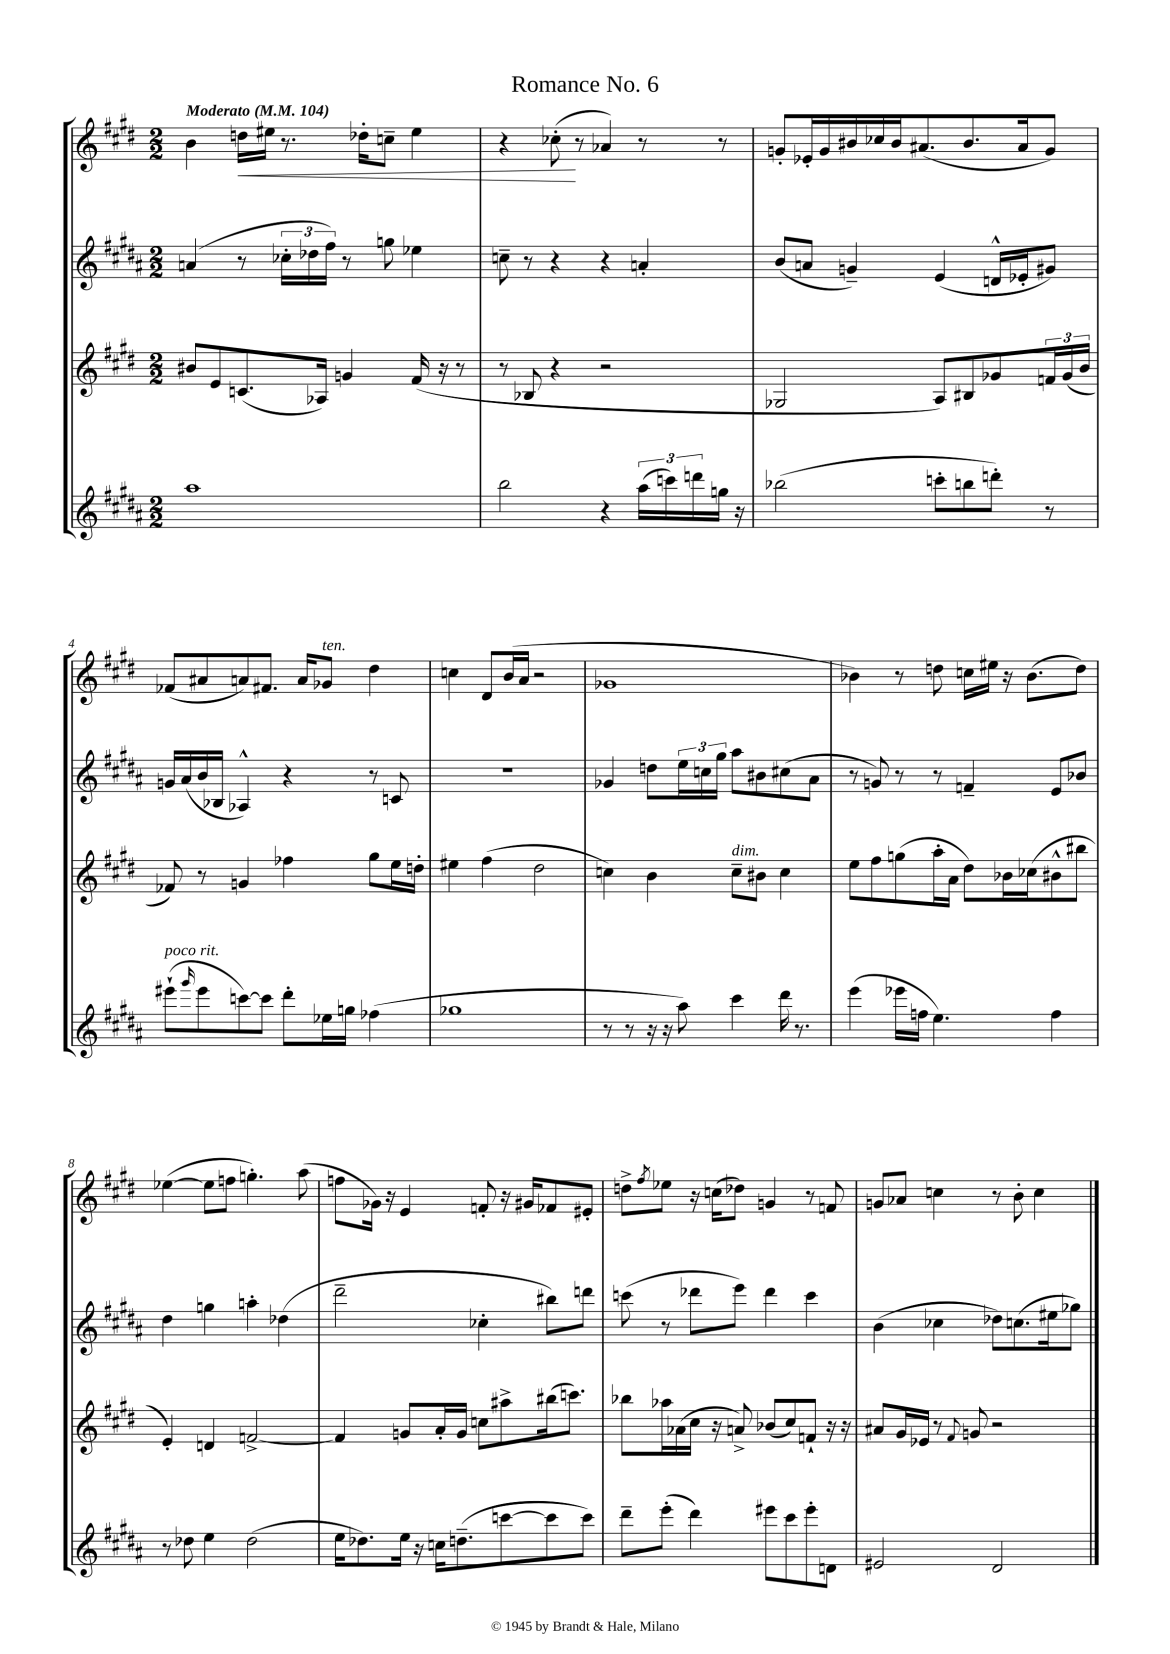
\header { title = "Romance No. 6" }
<<
\new StaffGroup <<
\new Staff = "s0" {
    \clef treble \key e \major \numericTimeSignature \time 2/2 \tempo "Moderato" 4 = 104
    b'4 d''16\< eis''16 r8. des''16-. c''8-- eis''4 |
    r4 ces''8-.\!( r8 aes'4) r8 r8 |
    g'8-. ees'16-. g'16 bis'16 ces''16 bis'16 ais'8.( bis'8. ais'16 g'8) |
    fes'8( ais'8 a'8) fis'8. a'16 ges'8^\markup { \italic "ten." } dis''4 |
    c''4 dis'8 b'16( a'16 r2 |
    ges'1 |
    bes'4) r8 d''8 c''16 eis''16 r16 bes'8.( d''8) |
    ees''4~( ees''8 f''8 g''4.-.) a''8( |
    f''8 ges'16) r16 e'4 f'8-. r16 gis'16 fes'8 eis'8-. |
    d''8-> \acciaccatura { fis''8 } ees''8 r16 c''16( des''8) g'4 r8 f'8 |
    g'8 aes'8 c''4 r8 b'8-. c''4 \bar "|." |
}
\new Staff = "s1" {
    \clef treble \key b \major \numericTimeSignature \time 2/2
    a'4( r8 \tuplet 3/2 { ces''16-. des''16 fis''16) } r8 g''8 ees''4 |
    c''8-- r8 r4 r4 a'4-. |
    b'8( a'8 g'4--) e'4( d'16-^ ees'16-. gis'8) |
    g'16 ais'16( b'16 bes16 aes4-^) r4 r8 c'8 |
    r1 |
    ges'4 d''8 \tuplet 3/2 { e''16 c''16 gis''16 } ais''8 bis'8 cis''8( ais'8 |
    r8 g'8) r8 r8 f'4-- e'8 bes'8 |
    dis''4 g''4 a''4-. des''4( |
    dis'''2-- ces''4-. bis''8) d'''8 |
    c'''8( r8 des'''8 e'''8) des'''4 c'''4 |
    b'4( ces''4 des''8) c''8.( eis''16 ges''8) \bar "|." |
}
\new Staff = "s2" {
    \clef treble \key e \major \numericTimeSignature \time 2/2
    bis'8 e'8 c'8.( aes16) g'4 fis'16( r16 r8 |
    r8 bes8 r4 r2 |
    ges2 a8) bis8 ges'8 \tuplet 3/2 { f'16 ges'16( b'16 } |
    fes'8) r8 g'4 fes''4 gis''8 e''16 d''16-. |
    eis''4 fis''4( dis''2 |
    c''4) b'4 c''8--^\markup { \italic "dim." } bis'8 c''4 |
    e''8 fis''8 g''8( a''16-. a'16 dis''8) bes'16 ces''16( bis'8-^ bis''8 |
    e'4-.) d'4 f'2~-> |
    f'4 g'8 a'16-. g'16 c''8 ais''8-> bis''16( c'''8.) |
    bes''8 aes''16 aes'16( cis''16 r16 a'8->) bes'8( cis''8) f'8-! r16 r16 |
    ais'8 gis'16 ees'16 r8 \appoggiatura { fis'8 } g'8 r2 \bar "|." |
}
\new Staff = "s3" {
    \clef treble \key b \major \numericTimeSignature \time 2/2
    ais''1 |
    b''2 r4 \tuplet 3/2 { ais''16( c'''16) d'''16 } g''16 r16 |
    bes''2( c'''8-. b''8 d'''8-.) r8 |
    eis'''8-!^\markup { \italic "poco rit." }( \grace { gis'''16 } eis'''8 c'''8~) c'''8 dis'''8-. ees''16 g''16 fes''4( |
    ges''1 |
    r8 r8 r16 r16 ais''8) cis'''4 dis'''16 r8. |
    e'''4( ees'''16 f''16 e''4.) f''4 |
    r8 des''8 e''4 des''2( |
    e''16 des''8.) e''16 r16 c''16 d''8.--( c'''8~ c'''8 c'''8) |
    dis'''8-- e'''8-.( dis'''4) eis'''8 cis'''8 eis'''8-. d'8 |
    eis'2 dis'2 \bar "|." |
}
>>
>>
